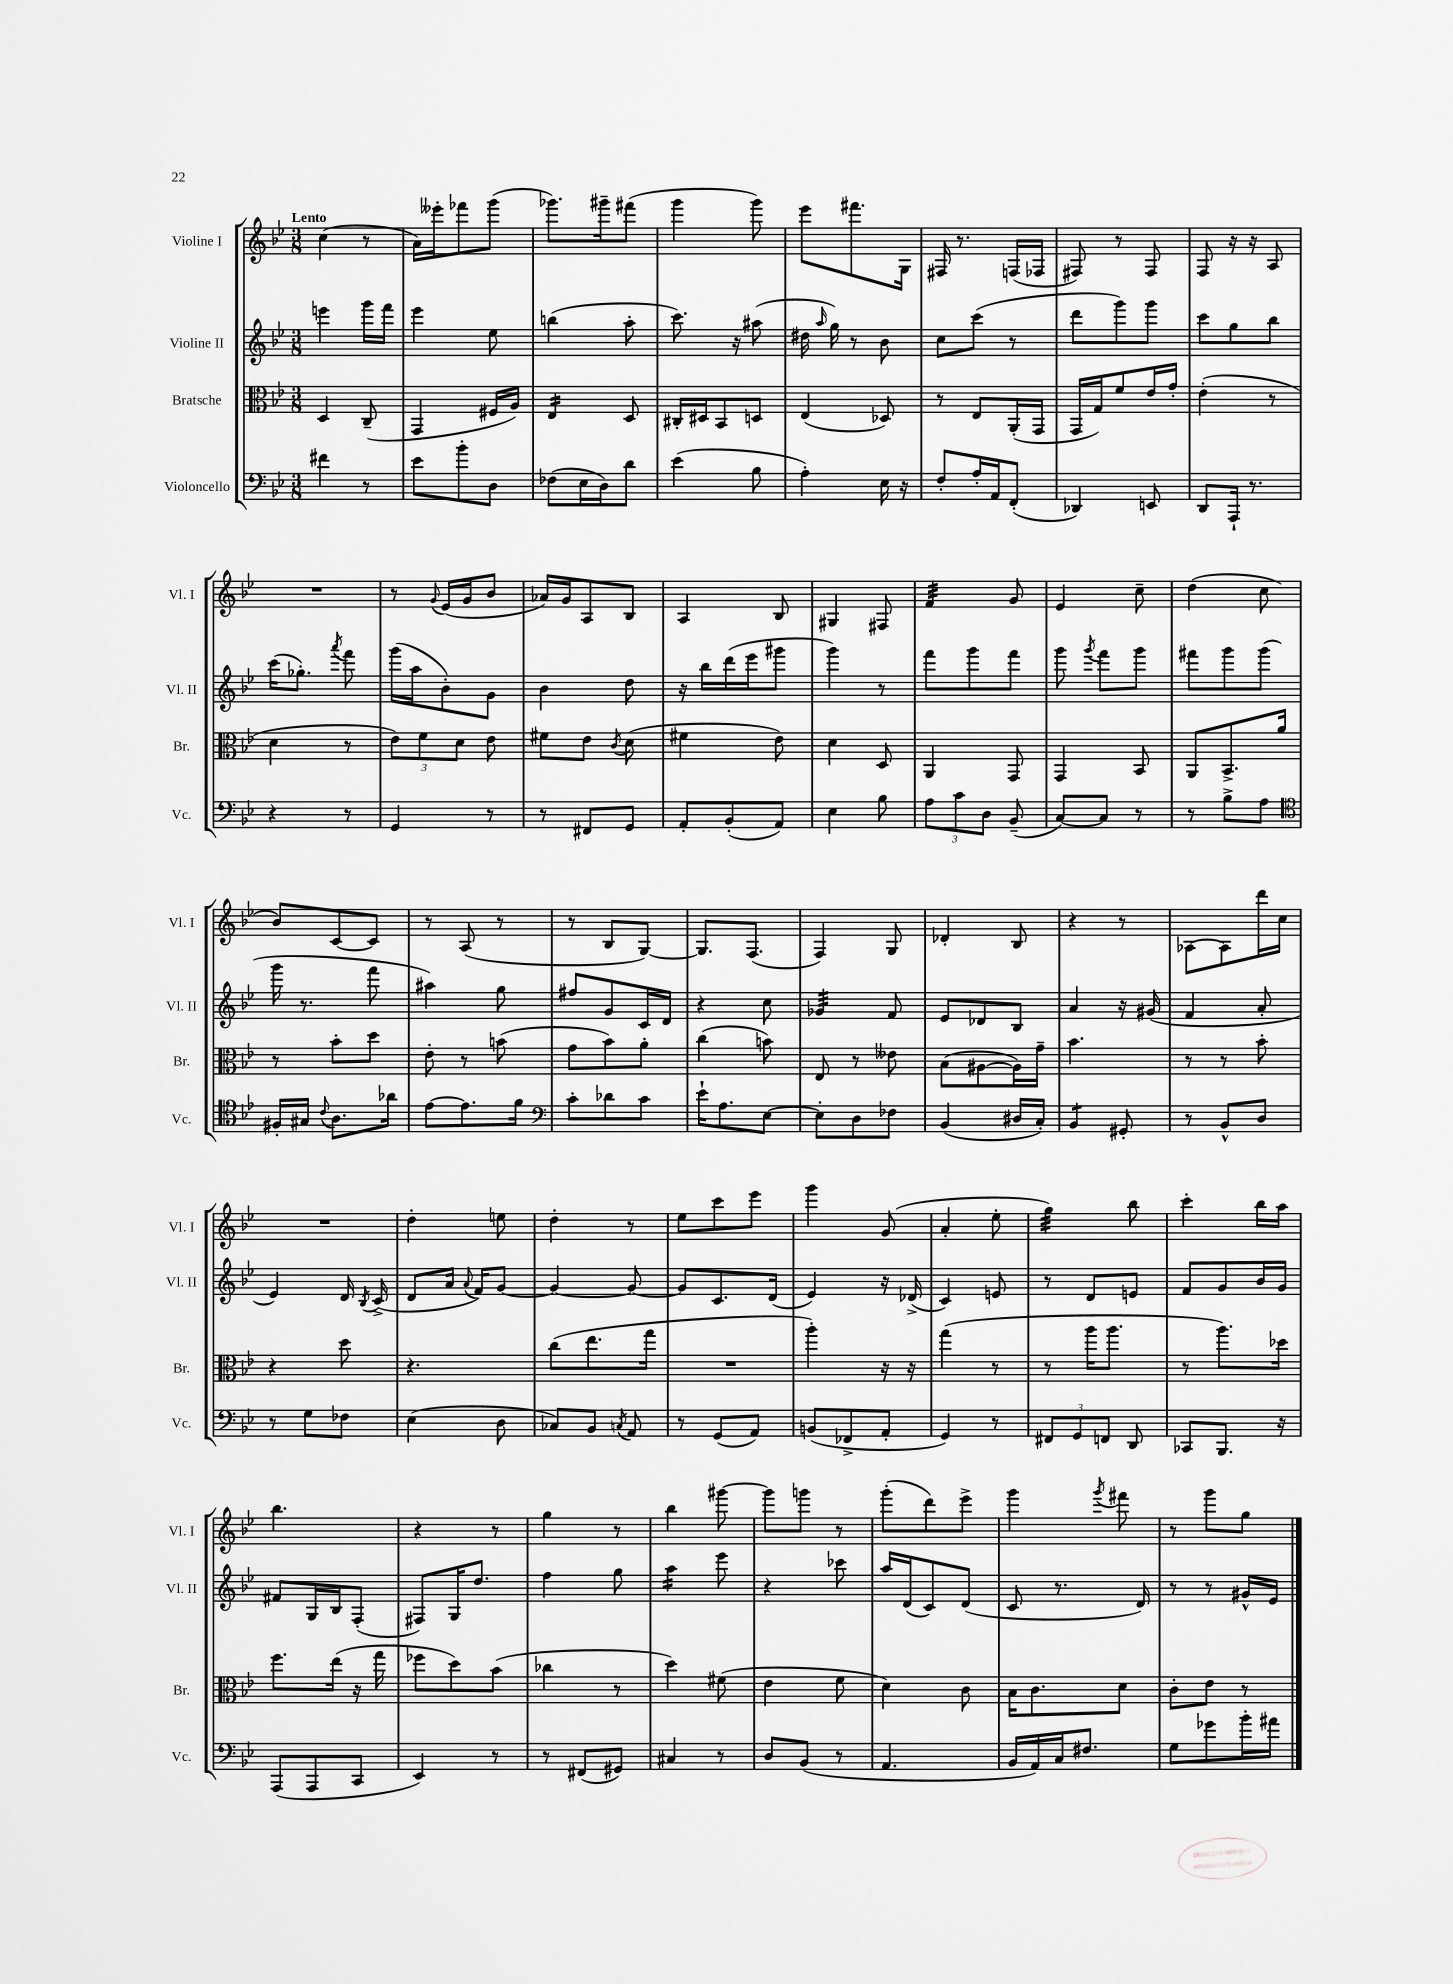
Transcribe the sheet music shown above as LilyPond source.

<<
\new StaffGroup <<
\new Staff = "s0" \with { instrumentName = "Violine I" shortInstrumentName = "Vl. I" } {
    \clef treble \key bes \major \numericTimeSignature \time 3/8 \tempo "Lento"
    \autoBeamOff c''4( r8 |
    a'16[) eeses'''16-. fes'''8 g'''8]( |
    ges'''8.[) gis'''16-- fis'''8]( |
    g'''4 g'''8) |
    ees'''8[ fis'''8. g16] |
    fis16 r8. f16[( fes16] |
    fis8) r8 fis8 |
    f8 r16 r16 a8 |
    R4. |
    r8 \appoggiatura { g'8 } ees'16[( g'16 bes'8] |
    aes'16[) g'16 a8 bes8] |
    a4 bes8 |
    gis4 fis8 |
    f'4:32 g'8 |
    ees'4 c''8-- |
    d''4( c''8 |
    bes'8[) c'8~ c'8] |
    r8 a8( r8 |
    r8 bes8[ g8]~) |
    g8.[ f8.]( |
    f4) g8 |
    des'4-. bes8 |
    r4 r8 |
    aes8[~ aes8 d'''16 c''16] |
    R4. |
    d''4-. e''8 |
    d''4-. r8 |
    ees''8[ c'''8 ees'''8] |
    g'''4 g'8( |
    a'4-. ees''8-. |
    g''4:32) bes''8 |
    c'''4-. bes''16[ a''16] |
    bes''4. |
    r4 r8 |
    g''4 r8 |
    bes''4 gis'''8~ |
    gis'''8[ g'''8] r8 |
    g'''8[-.( d'''8) ees'''8]-> |
    g'''4 \acciaccatura { g'''8 } fis'''8 |
    r8 g'''8[ g''8] \bar "|." |
}
\new Staff = "s1" \with { instrumentName = "Violine II" shortInstrumentName = "Vl. II" } {
    \clef treble \key bes \major \numericTimeSignature \time 3/8
    \autoBeamOff e'''4 g'''16[ f'''16] |
    ees'''4 ees''8 |
    b''4( a''8-. |
    c'''8.) r16 ais''8( |
    dis''16 \grace { a''16 } g''16) r8 bes'8 |
    c''8[ c'''8]( r8 |
    d'''8[ g'''8) g'''8] |
    c'''8[ g''8 bes''8] |
    c'''16[( ges''8.]-.) \acciaccatura { a'''8 } f'''8 |
    g'''16[( a''16 bes'8-.) g'8] |
    bes'4 d''8 |
    r16 bes''16[ d'''16( ees'''16 gis'''8] |
    g'''4) r8 |
    f'''8[ g'''8 f'''8] |
    g'''8 \acciaccatura { g'''8 } f'''8[ g'''8] |
    fis'''8[ g'''8 g'''8]( |
    g'''16 r8. f'''8 |
    ais''4) g''8 |
    fis''8[ g'8 c'16 d'16] |
    r4 c''8 |
    ges'4:32 f'8 |
    ees'8[ des'8 bes8] |
    a'4 r16 gis'16( |
    f'4 a'8-. |
    ees'4) d'16 \acciaccatura { bes8 } c'16->( |
    d'8[ a'16] \appoggiatura { a'8 } f'16[) g'8]~ |
    g'4~ g'8~ |
    g'8[ c'8. d'16]( |
    ees'4) r16 des'16->( |
    c'4) e'8 |
    r8 d'8[ e'8] |
    f'8[ g'8 bes'16 g'16] |
    fis'8[ g16 bes16 f8]-.( |
    fis8[) g16 d''8.] |
    f''4 g''8 |
    a''4:16 ees'''8 |
    r4 ces'''8 |
    a''16[ d'16( c'8) d'8]( |
    c'8 r8. d'16) |
    r8 r8 gis'16[-^ ees'16] \bar "|." |
}
\new Staff = "s2" \with { instrumentName = "Bratsche" shortInstrumentName = "Br." } {
    \clef alto \key bes \major \numericTimeSignature \time 3/8
    \autoBeamOff d4 c8--( |
    g,4 fis16[ a16]) |
    ees4:16 d8 |
    cis16[-. dis16 bes,8 d8] |
    ees4( des8) |
    r8 ees8[ a,16-.( g,16] |
    g,16[ g16) f'8 ees'16 g'16]-. |
    ees'4-.( r8 |
    d'4 r8 |
    \tuplet 3/2 { ees'8[) f'8 d'8] } ees'8 |
    fis'8[ ees'8] \acciaccatura { c'8 } d'8( |
    fis'4 ees'8) |
    d'4 d8 |
    a,4 g,8 |
    g,4 bes,8 |
    a,8[ bes,8.-> a'16] |
    r8 bes'8[-. d''8] |
    ees'8-. r8 b'8( |
    g'8[ bes'8) a'8]-. |
    c''4( b'8) |
    ees8 r8 eeses'8 |
    bes8[( ais8~ ais16) g'16]-- |
    bes'4. |
    r8 r8 bes'8-. |
    r4 d''8 |
    r4. |
    c''8[( ees''8. g''16] |
    R4. |
    a''4-.) r16 r16 |
    g''4( r8 |
    r8 a''16[ a''8.] |
    r8 a''8.[) des''16] |
    f''8.[ ees''16]( r16 g''16 |
    fes''8[ d''8) bes'8]( |
    ces''4 r8 |
    d''4) fis'8( |
    ees'4 f'8 |
    d'4) c'8 |
    bes16[ c'8. d'8] |
    c'8[-. ees'8] r8 \bar "|." |
}
\new Staff = "s3" \with { instrumentName = "Violoncello" shortInstrumentName = "Vc." } {
    \clef bass \key bes \major \numericTimeSignature \time 3/8
    \autoBeamOff fis'4 r8 |
    ees'8[ bes'8-. d8] |
    fes8[( ees16 d16) d'8] |
    ees'4( bes8 |
    a4-.) ees16 r16 |
    f8[-. a16-. a,16 f,8]-.( |
    des,4) e,8 |
    d,8[ a,,16]-! r8. |
    r4 r8 |
    g,4 r8 |
    r8 fis,8[ g,8] |
    a,8[-. bes,8-.( a,8]) |
    ees4 bes8 |
    \tuplet 3/2 { a8[ c'8 d8] } bes,8--( |
    c8[~) c8] r8 |
    r8 bes8[-> a8] |
    \clef tenor fis16[-. gis16] \appoggiatura { c'8 } a8.[ aes'16] |
    ees'8[~ ees'8. f'16] |
    \clef bass c'8[-. des'8 c'8] |
    ees'16[-! a8. ees8]~ |
    ees8[-. d8 fes8] |
    bes,4( dis16[ c16]-.) |
    bes,4:8 gis,8-. |
    r8 bes,8[-^ d8] |
    r8 g8[ fes8] |
    ees4( d8 |
    ces8[) bes,8] \acciaccatura { c8 } a,8 |
    r8 g,8[( a,8]) |
    b,8[( fes,8-> a,8]-. |
    g,4) r8 |
    \tuplet 3/2 { fis,8[ g,8 f,8] } d,8 |
    ces,8[ bes,,8.] r16 |
    a,,8[( a,,8 c,8] |
    ees,4) r8 |
    r8 fis,8[( gis,8]) |
    cis4 r8 |
    d8[ bes,8]( r8 |
    a,4. |
    bes,16[ a,16) c16 fis8.] |
    g8[ ges'8 bes'16-. ais'16] \bar "|." |
}
>>
>>
\layout { \context { \Score \remove "Bar_number_engraver" } }
